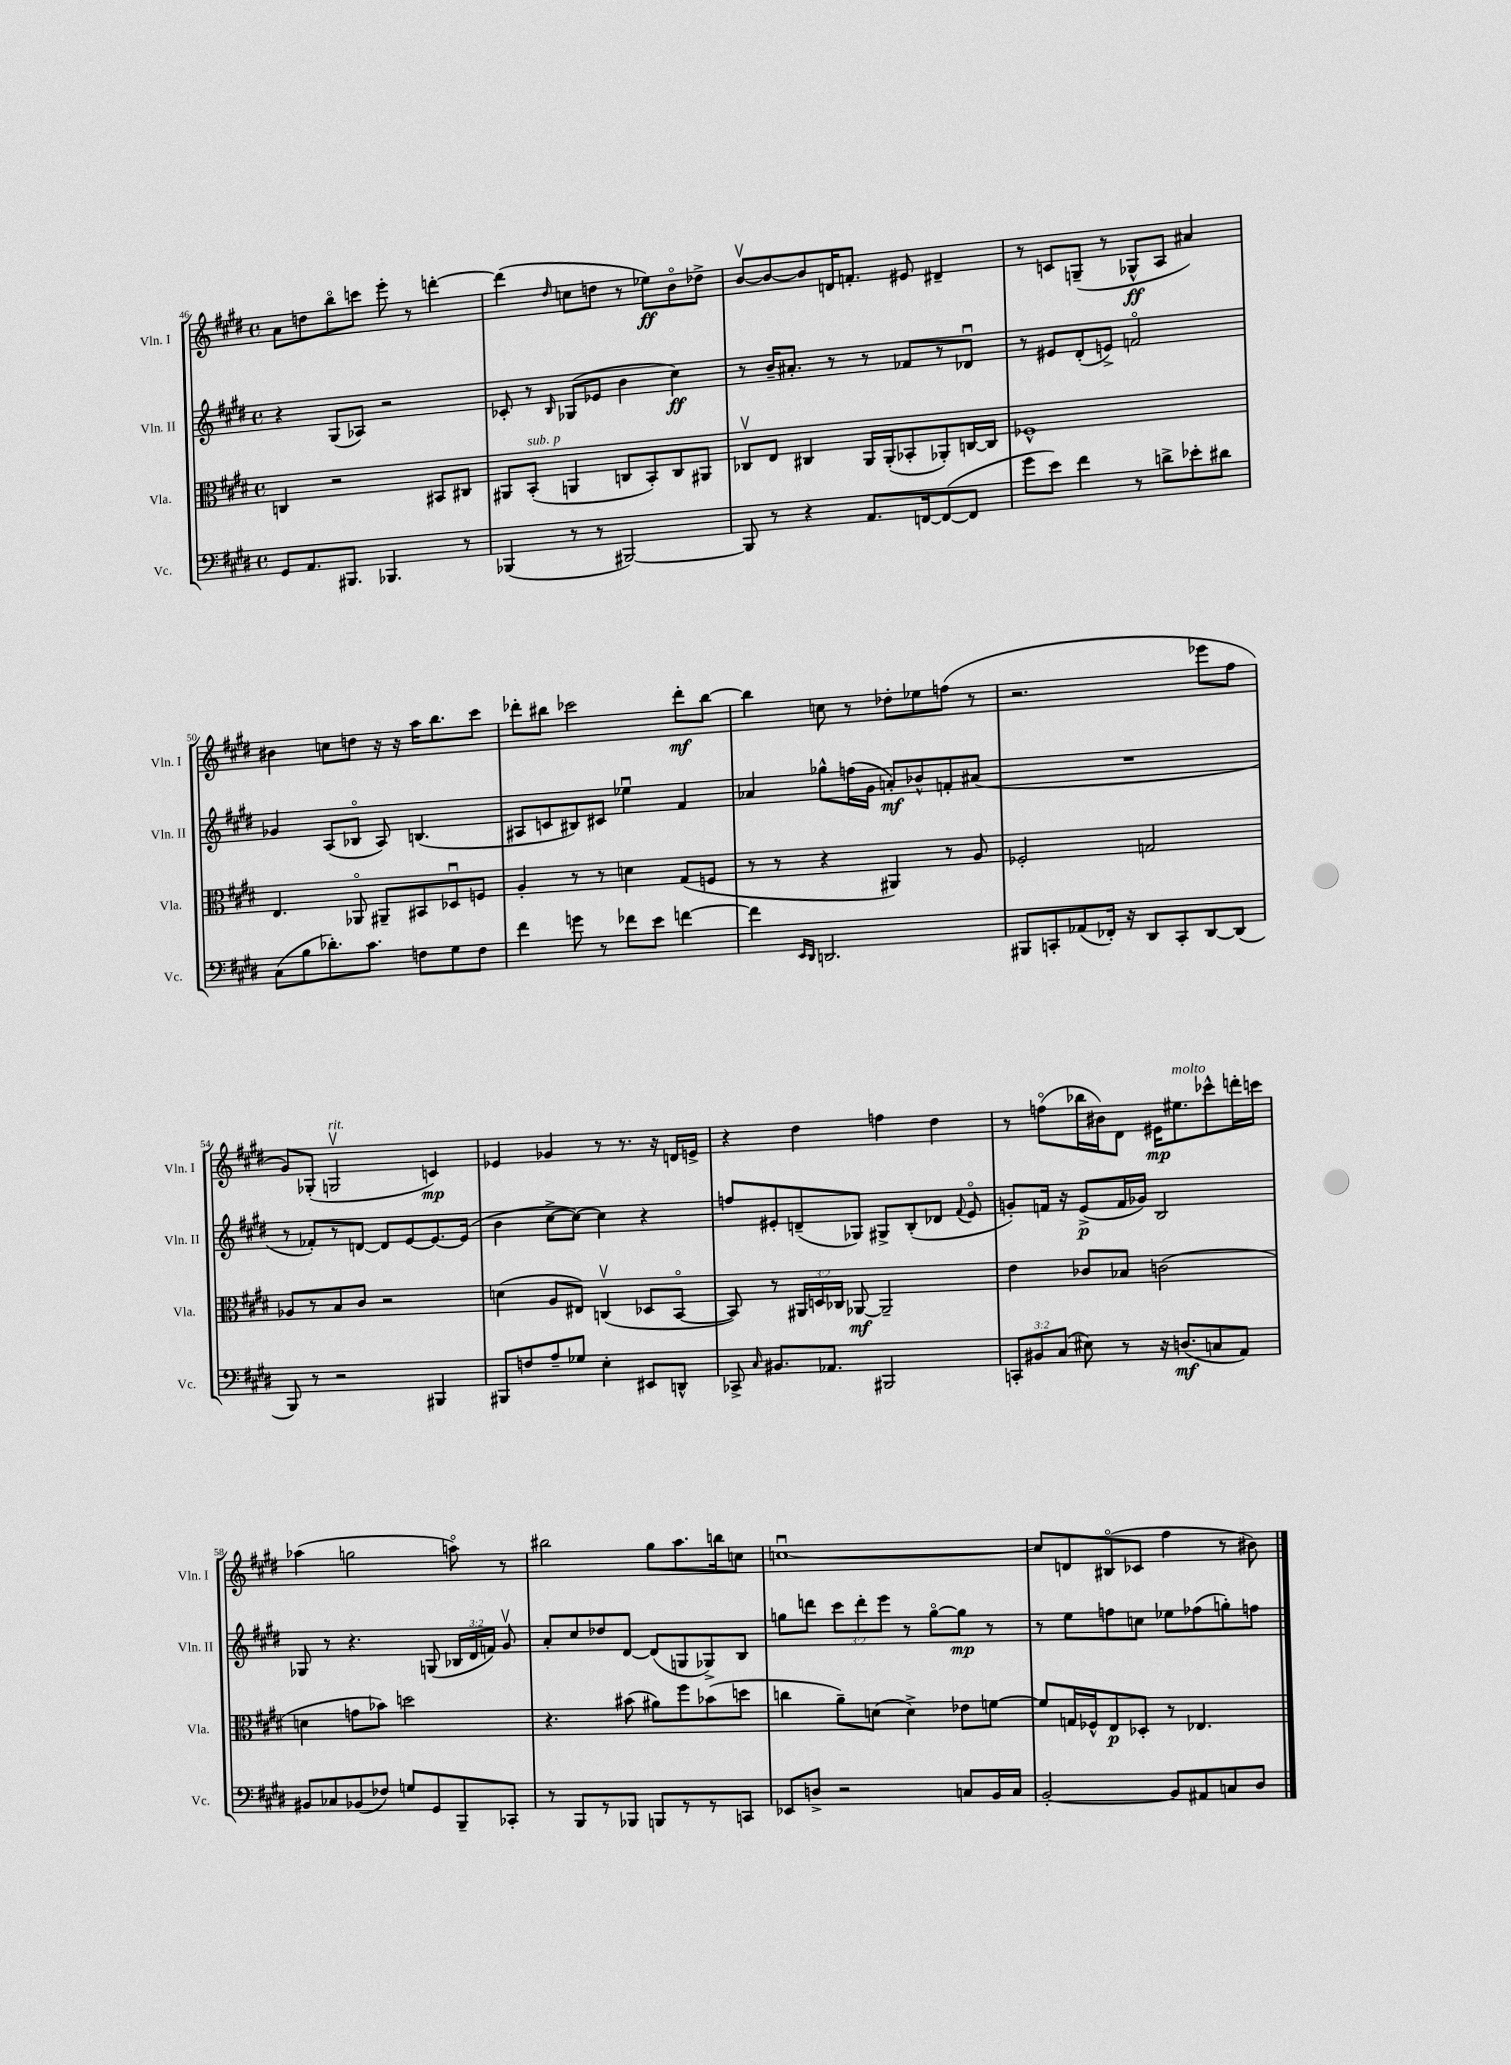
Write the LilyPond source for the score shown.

<<
\new StaffGroup <<
\new Staff = "s0" \with { instrumentName = "Vln. I" shortInstrumentName = "Vln. I" } {
    \clef treble \key e \major \defaultTimeSignature \time 4/4
    \autoBeamOff a'8[ d''8 b''8\flageolet c'''8] e'''8-. r8 d'''4~-. |
    d'''4( \grace { dis''16 } c''8[ d''8] r8 ees''8[\ff) b'8\flageolet des''8]-> |
    b'8[~\upbow b'8~ b'8 d'16 f'8.]-. eis'8 dis'4-- |
    r8 c'8[ g8]--( r8 ges8[-^\ff a8] ais'4) |
    bis'4 c''8[ d''8] r16 r16 a''16[ b''8. cis'''8] |
    des'''8[-. bis''8] ces'''2 des'''8[-.\mf bis''8]~ |
    bis''4 c''8 r8 des''8[-. ees''8 f''8]( r8 |
    r2. ees'''8[ fis''8] |
    gis'8[) ges8]-.( g2\upbow^\markup { \italic "rit." } c'4\mp) |
    ees'4 ges'4 r8 r8. r16 d'16[ e'16]-> |
    r4 dis''4 f''4 dis''4 |
    r8 f''8[\flageolet( bes''16 bis'16) dis'8] eis'16[\mp eis''8.^\markup { \italic "molto" } ces'''8-^ d'''16-. c'''16] |
    aes''4( g''2 a''8\flageolet) r8 |
    bis''2 gis''8[ a''8. b''16 c''8] |
    c''1~\downbow |
    c''8[ d'8 bis8\flageolet( ces'8] fis''4 r8 bis'8) \bar "|." |
}
\new Staff = "s1" \with { instrumentName = "Vln. II" shortInstrumentName = "Vln. II" } {
    \clef treble \key e \major \defaultTimeSignature \time 4/4 \override Staff.TupletNumber.text = #tuplet-number::calc-fraction-text
    \autoBeamOff r4 gis8[( aes8]) r2 |
    ces'8-. r8 \grace { b16 } ges8[( ees'8] b'4 cis''4\ff) |
    r8 b'16[-- ais'8.]-. r8 r8 fes'8[ r8 des'8]\downbow |
    r8 eis'8[ dis'8-.( e'8]->) f'2\flageolet |
    ges'4 a8[( bes8]\flageolet a8) b4.( |
    ais8[ c'8 bis8) cis'8] ees''4\downbow fis'4 |
    aes'4 ges''8[-^ f''16( gis'16] a'8[-.\mf) bes'8-^ f'8-. ais'8]( |
    R1 |
    r8 fes'8[-.) r8 d'8]~ d'8[ e'8~ e'8.~ e'16]( |
    b'4 cis''8[~-> cis''8]~) cis''4 r4 |
    f''8[ eis'8-. d'8--( ges8]) gis8[-> b8-.( des'8] \appoggiatura { fis'8 } eis'8\flageolet |
    g'8[-.) f'16] r16 e'8[->\p( f'16 ges'16]) b2 |
    ges8 r8 r4. g8( \tuplet 3/2 { bes16[ dis'16 f'16]) } gis'8\upbow |
    a'8[-. cis''8 des''8 dis'8]~ dis'8[( g8 ges8->) b8] |
    g''8[ d'''8] \tuplet 3/2 { cis'''8[ d'''8-. e'''8] } r8 g''8[~\flageolet g''8]\mp r8 |
    r8 e''8[ f''8 c''8] ees''8[ fes''8( g''8-.) f''8] \bar "|." |
}
\new Staff = "s2" \with { instrumentName = "Vla." shortInstrumentName = "Vla." } {
    \clef alto \key e \major \defaultTimeSignature \time 4/4 \override Staff.TupletNumber.text = #tuplet-number::calc-fraction-text
    \autoBeamOff c4 r2 bis,8[ cis8] |
    ais,8[ b,8]-.^\markup { \italic "sub. p" }( a,4 c8[ b,8-.) c8 ais,8] |
    ces8[\upbow e8] cis4 a,16[ a,16-.( bes,8-. aes,8-.) c16~ c16] |
    fes1-^ |
    e4. aes,8\flageolet ais,8[-- bis,8 des8\downbow f8] |
    a4-. r8 r8 d'4 gis8[( f8] |
    r8 r8 r4 ais,4) r8 a8 |
    fes2-. g2 |
    aes8[ r8 b8 cis'8] r2 |
    d'4( a8[ eis8]) c4\upbow( des8[ b,8]~\flageolet |
    b,8) r8 \tuplet 3/2 { ais,16[ d16 ces16] } aes,8~\mf aes,2-- |
    e'4 ces'8[ bes8] c'2( |
    d'4 g'8[ bes'8]) d''2 |
    r4. bis'8( ais'8[) fis''8 bes'8( d''8] |
    c''4 a'8[--) d'8]( d'4->) ees'8[ f'8]~ |
    f'8[ g16 fes16-^ e8\p des8]-. r8 ees4. \bar "|." |
}
\new Staff = "s3" \with { instrumentName = "Vc." shortInstrumentName = "Vc." } {
    \clef bass \key e \major \defaultTimeSignature \time 4/4 \override Staff.TupletNumber.text = #tuplet-number::calc-fraction-text
    \autoBeamOff gis,8[ a,8. bis,,8.] bes,,4. r8 |
    bes,,4( r8 r8 bis,,2~) |
    bis,,8 r8 r4 a,8.[ f,16~ f,8~( f,8] |
    gis'8[ e'8]) fis'4 r8 d'8[-> ees'8-. dis'8] |
    cis8[( b8 des'8.-.) cis'8.] f8[ gis8 f8] |
    fis'4 g'8 r8 fes'8[ e'8] f'4~ |
    f'4 \grace { e,16[ dis,16] } d,2. |
    bis,,8[ c,8-. aes,8( fes,16]-.) r16 dis,8[ c,8-. dis,8~ dis,8]( |
    b,,8) r8 r2 bis,,4 |
    bis,,8[ f8 a8-- ges8] e4-. eis,8[ d,8]-^ |
    ces,8-> \grace { cis16 } bis,8.[ aes,8.] bis,,2 |
    \tuplet 3/2 { c,8[-. bis,8 cis8]( } eis8) r8 r16 d8.[\mf( c8 a,8]) |
    bis,8[ ces8 bes,8( fes8]) g8[ gis,8 b,,8-- ces,8]-. |
    r8 b,,8[ r8 bes,,8] b,,8[ r8 r8 c,8] |
    ees,8[ d8]-> r2 c8[ b,16 c16] |
    b,2~-. b,8[ ais,8 c8 dis8] \bar "|." |
}
>>
>>
\layout { \context { \Score currentBarNumber = #46 } }
